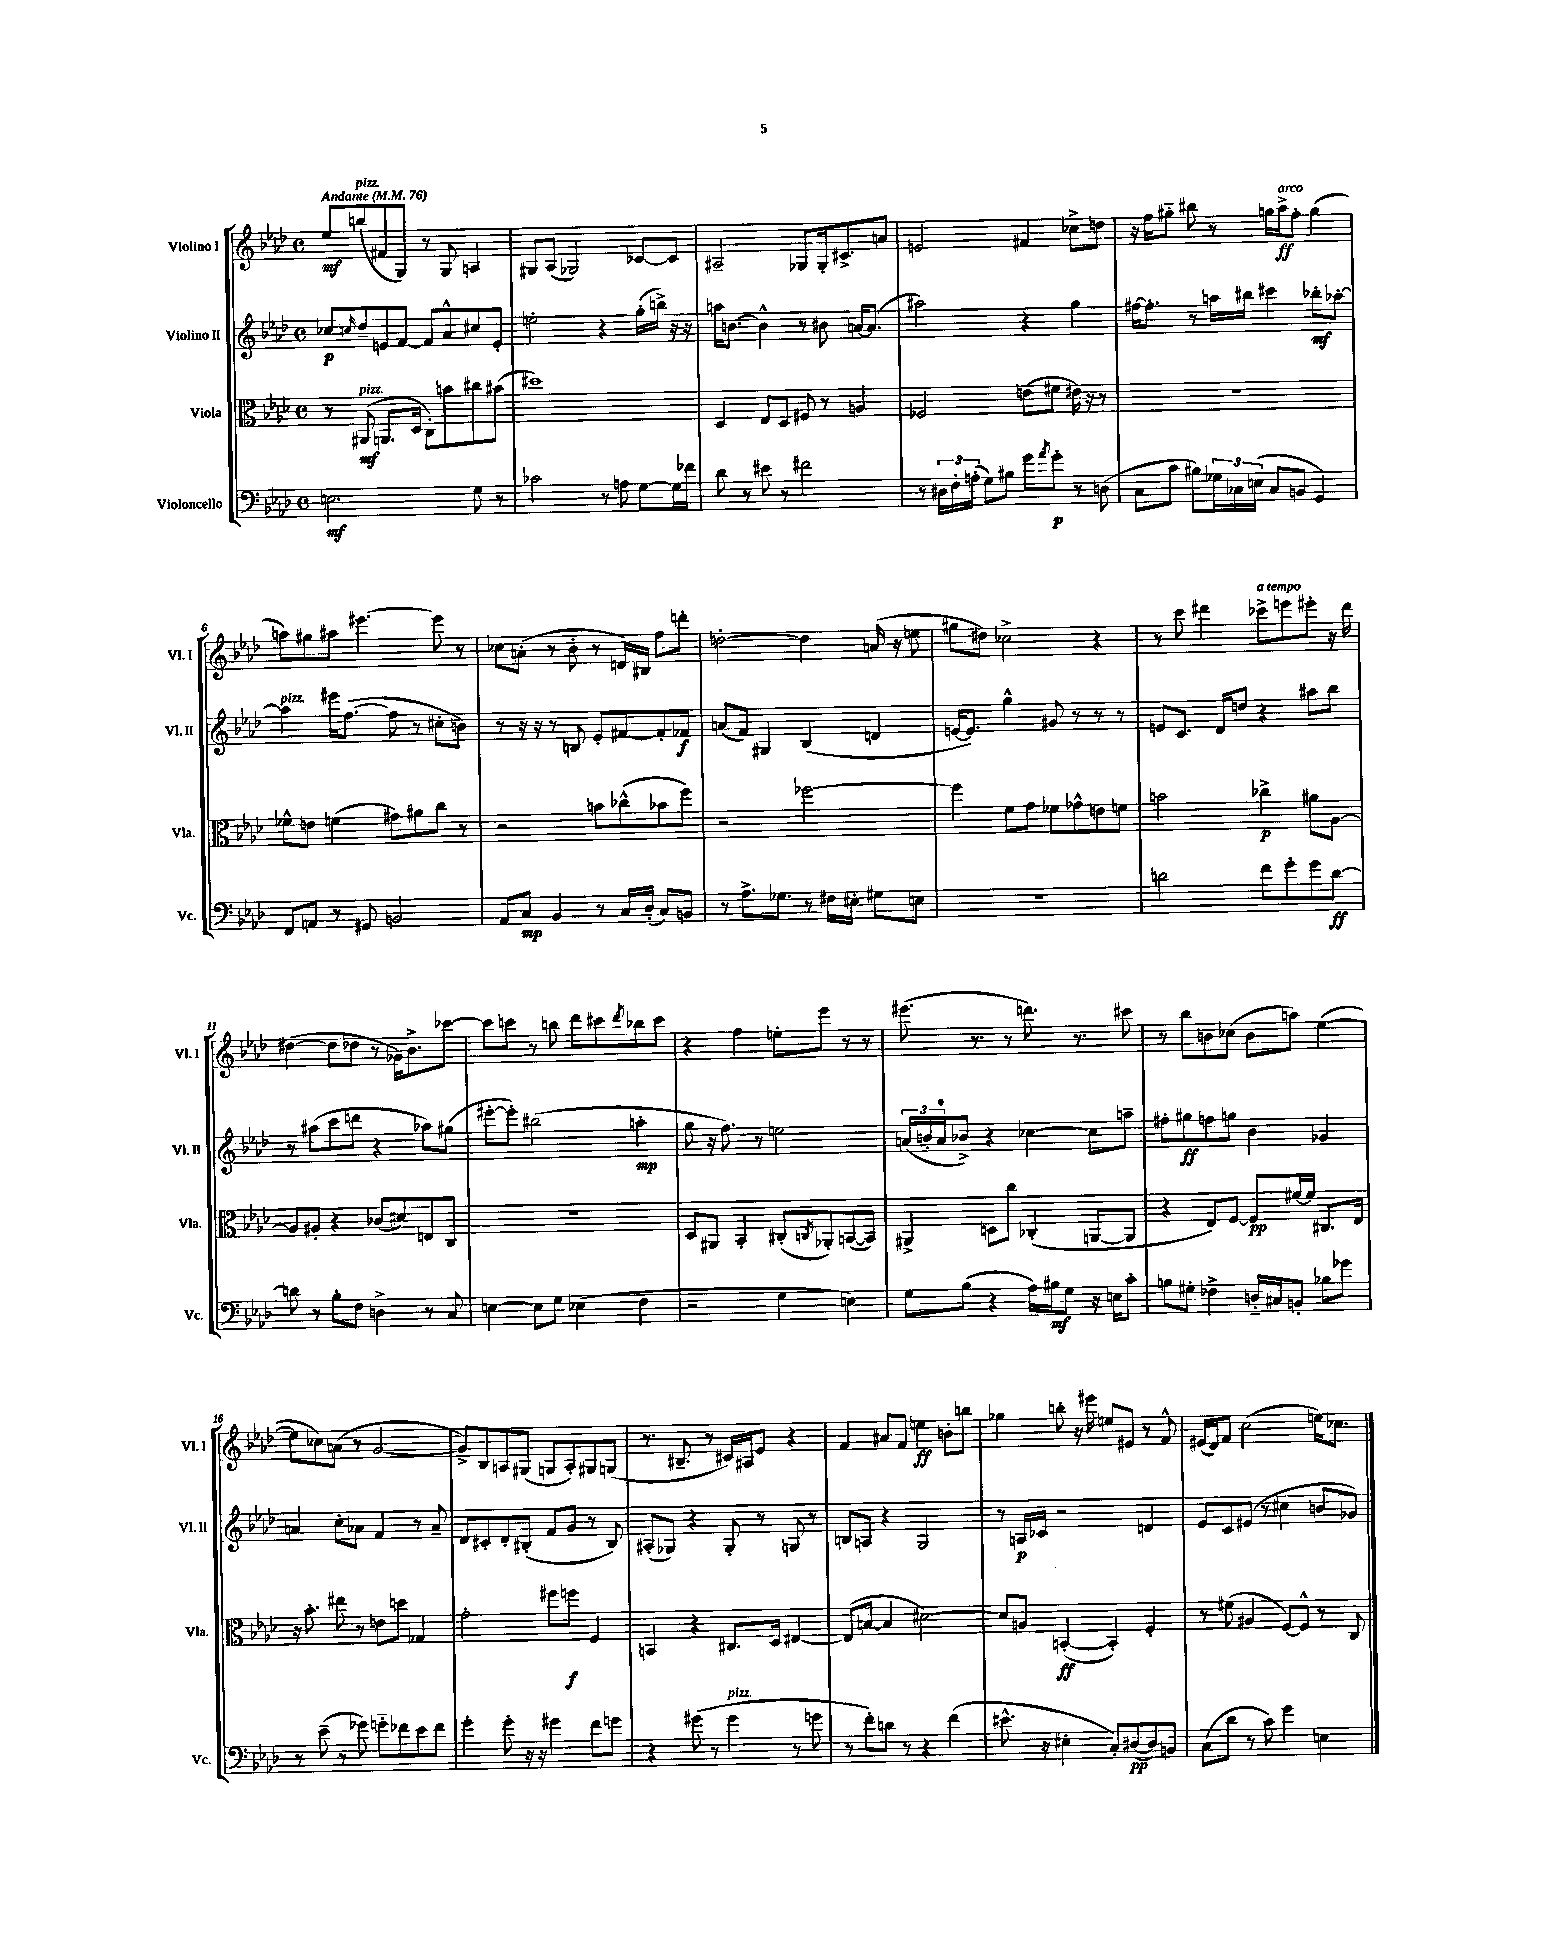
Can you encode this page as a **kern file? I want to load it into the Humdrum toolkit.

**kern	**kern	**kern	**kern
*staff4	*staff3	*staff2	*staff1
*clefF4	*clefC3	*clefG2	*clefG2
*k[b-e-a-d-]	*k[b-e-a-d-]	*k[b-e-a-d-]	*k[b-e-a-d-]
*M4/4	*M4/4	*M4/4	*M4/4
*met(c)	*met(c)	*met(c)	*met(c)
*MM76	*MM76	*MM76	*MM76
2.E\	8r	8cc-/L	8ee-/L
.	.	16qqcc/	.
.	(8AA#/	8dd-~/	(8bb/
.	8.AA/L	8e/	8f#/
.	.	[8f/J	8G/J)
.	16D-/Jk	.	.
.	8C'\L)	8f/]L	8r
.	8b\	8a-^^/	8G/
8G\	8cc#\	8cc#/	4A/
8r	(8b#\J	8e'/J	.
=	=	=	=
2c-\	1dd#)	2ee'\	8G#/L
.	.	.	(8A-/J
.	.	.	2G-/)
8r	.	4r	.
8A\	.	.	.
[8G\L	.	(16gg'\LL	[8c-/L
.	.	16bb^\JJ)	.
16G\]L	.	16r	8c-/]J
16f-\JJ	.	16r	.
=	=	=	=
8d-\	4D-/	16aa\LK	2A#~/
.	.	[8.b\J	.
8r	.	.	.
8e#\	8E-/L	4b^^\]	.
8r	8D-/J	.	.
2f#\	8F#/	8r	8G-/L
.	8r	8b#\	16G-'/k
.	.	.	8.c#^/
.	4A/	[16a/LK	.
.	.	(8.a/]J	.
.	.	.	8a/J
=	=	=	=
8r	2F-/	2aa#\)	2e/
24D#\LL	.	.	.
24F'\	.	.	.
(24A'\JJ	.	.	.
8G\L)	.	.	.
8B#\J	.	.	.
8g\L	(8e\L	4r	4f#/
8qa-/	.	.	.
8g'\J	8f#\J	.	.
8r	16e#\)	4gg\	8cc-^\L
.	16r	.	.
(8D\	8r	.	8dd\J
=	=	=	=
8C\L	1r	[16ff#\LK	16r
.	.	8.ff#'\]J	16ff\LK
8c\J	.	.	8gg#'~\J
8B#\L)	.	8r	8bb#\
24G-\L	.	16aa\LL	8r
24C-\	.	.	.
.	.	16bb#\JJ	.
(24E\JJ	.	.	.
8C-/L	.	4ccc#\	16gg\LL
.	.	.	16aa-^\J
8BB/J	.	.	8ff'\J
4GG/)	.	8bb-'\L	(4gg\
.	.	[8aa-'\J	.
=	=	=	=
8FF/L	8f-^^\L	4aa-\]	8aa\L)
8AA/J	8e\J	.	8gg#\
8r	(4f\	16eee#\LK	8aa#\J
.	.	([8.ff\J	.
8GG#/	.	.	[4.eee#\
2BB/	8g#\L)	8ff\]	.
.	8a#\	8r	.
.	8cc\J	8cc#'\L	8eee#\]
.	8r	8b\J)	8r
=	=	=	=
8AA-/L	2r	8r	8cc-\L
8C/J	.	16r	(8a'\J
.	.	16r	.
4BB-/	.	8r	8r
.	.	8B/	8b-'\
8r	8b\L	8e-'/L	8r
16C/LL	(8cc-^^\	[8f#/	16d/LL)
(16D-'/JJ	.	.	16B#/JJ
8C/L)	8b-\	8f#'/]	8ff\L
8BB/J	8ff\J)	8f-/J	8ddd'\J
=	=	=	=
8r	2r	(8a/L	[2dd'\
8.A-^\L	.	8f/J)	.
.	.	4G#/	.
8.G-\J	.	.	.
8r	[2ff-\	(4B-/	4dd\]
16F#\LL	.	.	.
16E#'\JJ	.	.	.
8G#\L	.	4d/	(16a/
.	.	.	16r
8E\J	.	.	8ee\
=	=	=	=
1r	4ff-\]	[16e/LK	8gg#\L
.	.	8.e/]J)	.
.	.	.	8dd#\J)
.	8f\L	4gg^^\	2cc-^\
.	8g\J	.	.
.	8f-\L	8g#/	.
.	8g-^^\	8r	.
.	8e\	8r	4r
.	8f\J	8r	.
=	=	=	=
2d\	2b\	8e/L	8r
.	.	8.c/J	8ccc\
.	.	.	4ddd#\
.	.	16d-/LK	.
.	.	8dd/J	.
8f\L	4cc-^\	4r	8ccc-^\L
8g'\	.	.	8eee\
8g\	8a#\L	8aa#\L	8eee#'\J
[8d\J	[8A-\J	8bb-\J	16r
.	.	.	16ddd#\
=	=	=	=
8d\]	8A-/]L	8r	([4dd#\
8r	8A#'/J	(8aa#\L	.
8B-'\L	4r	8ccc\	8dd#\]L
8F\J	.	8ddd\J	8dd-\J
4D^\	(8c-/L	4r	8r
.	8d#/)	.	16g-\LK)
.	.	.	8.b-^\
8r	8E/	8aa-\L)	.
8C/	8C/J	(8gg#\J	[8ccc-\J
=	=	=	=
[4E\	1r	[8eee#'\L	8ccc-\]L
.	.	8eee#'\]J)	8ccc\J
8E\]L	.	(2bb#\	8r
8G\J	.	.	8bb\
(4E-\	.	.	8ddd-\L
.	.	.	8ccc#\
.	.	.	8qddd-/
4F\	.	4aa'\	8bb-\
.	.	.	8ccc#\J
=	=	=	=
2r	8D-/L	8gg\	4r
.	8AA#/J	16r	.
.	.	8.ff\)	.
.	4BB-'/	.	4ff\
.	.	8r	.
4G\	(8C#'/L	2ee\	8ee'\L
.	8qC/	.	.
.	8AA-'/)	.	8eee-\J
4E\)	([8BB/	.	8r
.	8BB/]J)	.	8r
=	=	=	=
8G\L	4AA#^/	(24a/LL	(8.eee#\
.	.	24b'/	.
.	.	24a/J	.
(8B-\J	.	8b-^/J)	.
.	.	.	8.r
4r	8D\L	4r	.
.	8cc\J	.	8r
16A-\LL)	(4C-'/	[4cc-\	8.ddd\)
16B#\J	.	.	.
8G\J	.	.	.
.	.	.	8.r
16r	[8AA/L	8cc-\]L	.
16E\LK	.	.	.
8c'\J	8AA/]J	8aa~\J	8ccc#\
=	=	=	=
8B\L	4r	8ff#'\L	8r
8G#'\J	.	8gg#\	8bb-\L
4F-^\	8E-/L)	8ff\	8b\
.	[8F/J	8gg\J	(8cc-\J
16D'~/LL	8F/]L	4b-\	8b\L
16C#/J	.	.	.
8BB'/J	[16f#/L	.	8aa\J)
.	16f#/]JJ	.	.
8B-\L	8.C#/L	4g-/	([4ee-\
8g-\J	.	.	.
.	16E-/Jk	.	.
=	=	=	=
8r	16r	4a/	8ee-\]L
.	8.b-'\	.	.
(8e-~\	.	.	8cc-\)
8r	8ee#\	8cc'\L	(8a\J
8g-\)	8r	8a-\J	8r
8g'~\L	8e\L	4f/	[2g/
8f-\	8dd\J	.	.
8e-\	4G-/	8r	.
8f-\J	.	8a-~/	.
=	=	=	=
4g'\	2g'\	8d-/L	8g^/]L)
.	.	8c#'/	8B-/
8g'\	.	8d-'/	8A/
16r	.	(8B#'/J	(8G#/J
16r	.	.	.
4g#\	8ff#\L	8f/L	8G/L
.	8ff\J	8g/J	8A'/)
8f\L	4F/	8r	8G#/
8g\J	.	8B#/)	(8G/J
=	=	=	=
4r	4BB/	(8A#'/L	8.r
.	.	8G-/J)	.
.	.	.	8.B#~/
(8g#\	4r	4r	.
8r	.	.	8r
4g#\	8.C#/L	8G-'/	16c#/LL)
.	.	.	16A#/J
.	.	8r	8e-/J
.	16D-/Jk	.	.
8r	[4E#/	8G/	4r
8g\	.	8r	.
=	=	=	=
8r	(8E#/]L	8B/L	4f/
8f'\L)	[8B/J	8A/J	.
8d\J	4B/]	4r	8a#/L
8r	.	.	8f/J
4r	[2d#\)	2G/	4ee\
(4f\	.	.	8b'\L
.	.	.	8bb\J
=	=	=	=
8.e#^^\	8d#/]L	8r	4gg-\
.	8A/J	16A/LL	.
16r	.	16c-/JJ	.
4E#'\	([4BB'/	2r	8bb'\
.	.	.	16r
.	.	.	16eee#\
8C'/L)	4BB'/])	.	8ee/L
([8D#/	.	.	8e#/J
8D#/])	4F'/	4d/	8r
8BB/J	.	.	8f^^/
=	=	=	=
(8C\L	8r	8e-/L	(16e#/LL
.	.	.	16d-/J)
8d-\J	(8f#\	8c/	8f/J
8r	4A#/	(8e#/J	(2cc\
8c\)	.	8r	.
4g\	[8F/L)	4cc#\	.
.	8F^^/]J	.	.
4E\	8r	8b/L	16ee\LK)
.	.	.	8.cc-\J
.	8C/	8g-/J)	.
==	==	==	==
*-	*-	*-	*-
